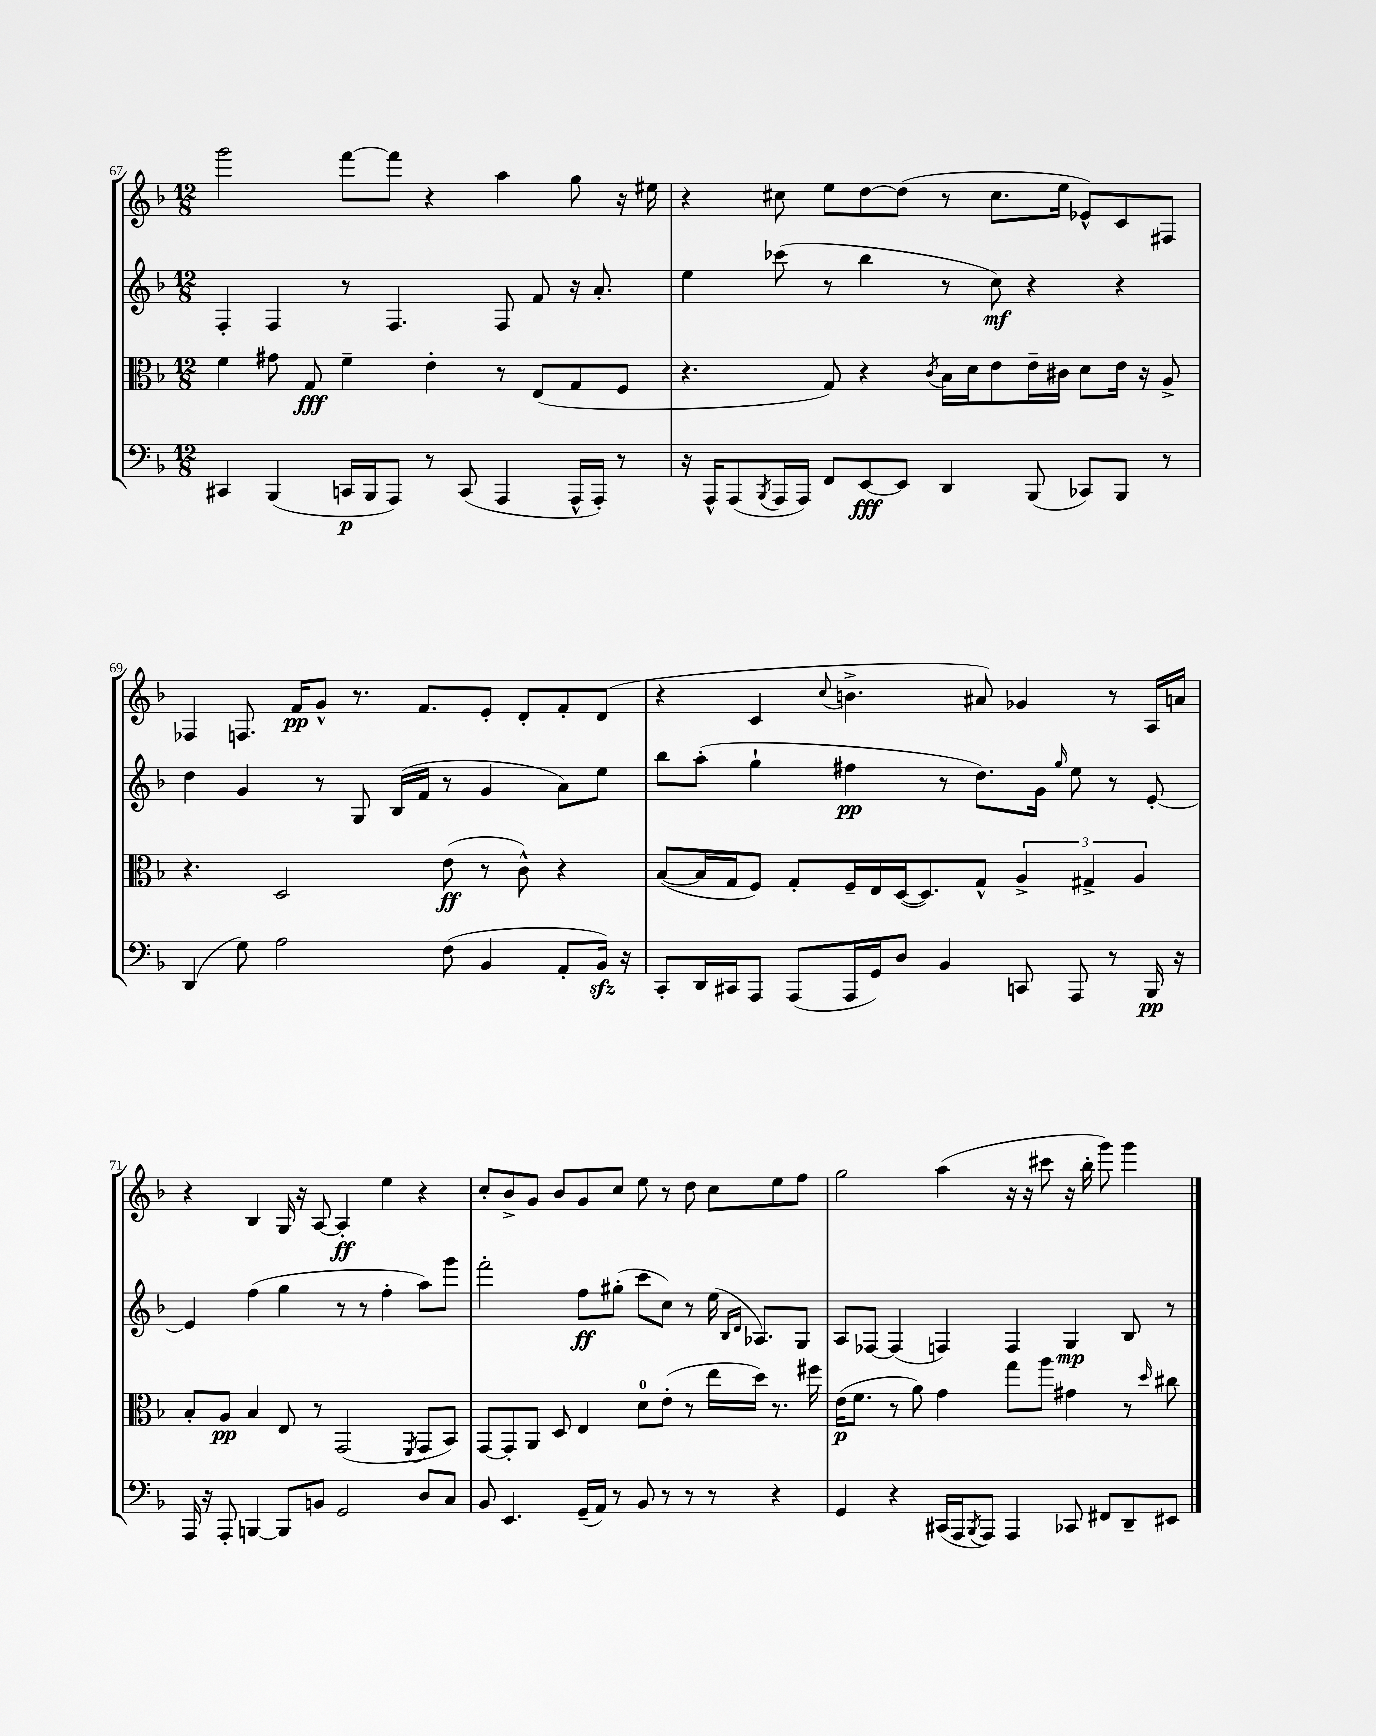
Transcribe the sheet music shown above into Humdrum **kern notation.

**kern	**kern	**kern	**kern
*staff4	*staff3	*staff2	*staff1
*clefF4	*clefC3	*clefG2	*clefG2
*k[b-]	*k[b-]	*k[b-]	*k[b-]
*M12/8	*M12/8	*M12/8	*M12/8
4CC#	4f	4F'	2ggg
(4BBB-	8g#	4F	.
.	8G	.	.
16CC	4f~	8r	[8fff
16BBB-	.	.	.
8AAA)	.	4.F	8fff]
8r	4e'	.	4r
(8CC	.	.	.
4AAA	8r	8F	4aa
.	(8E	8f	.
16AAA^^	8G	16r	8gg
16AAA')	.	8.a'	.
8r	8F	.	16r
.	.	.	16ee#
=	=	=	=
16r	4.r	4ee	4r
16AAA^^	.	.	.
(8AAA	.	.	.
8qBBB-	.	.	.
16AAA	.	(8ccc-	8cc#
16AAA)	.	.	.
8FF	8G)	8r	8ee
[8EE	4r	4bb-	[8dd
8EE]	.	.	(8dd]
.	8qc	.	.
4DD	16B-	8r	8r
.	16d	.	.
.	8e	8cc)	8.cc#
(8BBB-	16e~	4r	.
.	16c#	.	16ee
8CC-)	8d	.	8e-^^)
8BBB-	16e	4r	8c
.	16r	.	.
8r	8A^	.	8F#
=	=	=	=
(4DD	4.r	4dd	4F-
8G)	.	4g	8.F
2A	2D	.	.
.	.	.	16f
.	.	8r	8g^^
.	.	8G	8.r
.	.	(16B-	.
.	.	16f	8.f
(8F	(8e	8r	.
4BB-	8r	4g	8e'
.	8c^^)	.	8d'
8AA'	4r	8a)	8f'
16BB-)	.	8ee	(8d
16r	.	.	.
=	=	=	=
8CC'	([8B-	8bb-	4r
16DD	16B-]	(8aa'	.
16CC#	16G	.	.
8AAA	8F)	4gg`	4c
(8AAA	8G'	.	.
.	.	.	8qqcc
16AAA	16F~	4ff#	4.b^
16GG)	16E	.	.
8D	([16D	.	.
.	8.D])	.	.
4BB-	.	8r	.
.	8G^^	8.dd)	8a#)
8CC	6A^	.	4g-
.	.	16g	.
.	.	16qqgg	.
8AAA	.	8ee	.
.	6G#^	.	.
8r	.	8r	8r
.	6A	.	.
16BBB-	.	[8e'	16A
16r	.	.	16a
=	=	=	=
16AAA	8B-'	4e]	4r
16r	.	.	.
8AAA'	8A	.	.
[4BBB	4B-	(4ff	4B-
8BBB]	8E	4gg	16G
.	.	.	16r
8BB	8r	.	[8A
2GG	(2GG	8r	4A']
.	.	8r	.
.	.	4ff'	4ee
.	8qFF	.	.
8D	8GG	8aa)	4r
8C	8BB-)	8ggg	.
=	=	=	=
8BB-	[8GG	2fff'	8cc'
4.EE	8GG']	.	8b-^
.	8AA	.	8g
.	8D	.	8b-
(16GG~	4E	8ff	8g
16AA)	.	.	.
8r	.	(8gg#'	8cc
8BB-	8d	8ccc	8ee
8r	(8e'	8cc)	8r
8r	8r	8r	8dd
8r	16ee	(16ee	8cc
.	.	16qqB-	.
.	.	16qqd	.
.	16dd)	8.A-)	.
4r	8.r	.	8ee
.	.	8G	8ff
.	16ff#	.	.
=	=	=	=
4GG	(16e	8A	2gg
.	8.f	.	.
.	.	[8F-	.
4r	8r	(4F-]	.
.	8a)	.	.
(16CC#	4g	4F)	(4aa
16AAA	.	.	.
8qBBB-	.	.	.
8AAA)	.	.	.
4AAA	8gg	4F	16r
.	.	.	16r
.	8aa	.	8ccc#
8CC-	4g#	4G	16r
.	.	.	16bb-'
8FF#	.	.	8ggg)
8DD~	8r	8B-	4ggg
.	16qqdd	.	.
8EE#	8cc#	8r	.
==	==	==	==
*-	*-	*-	*-
